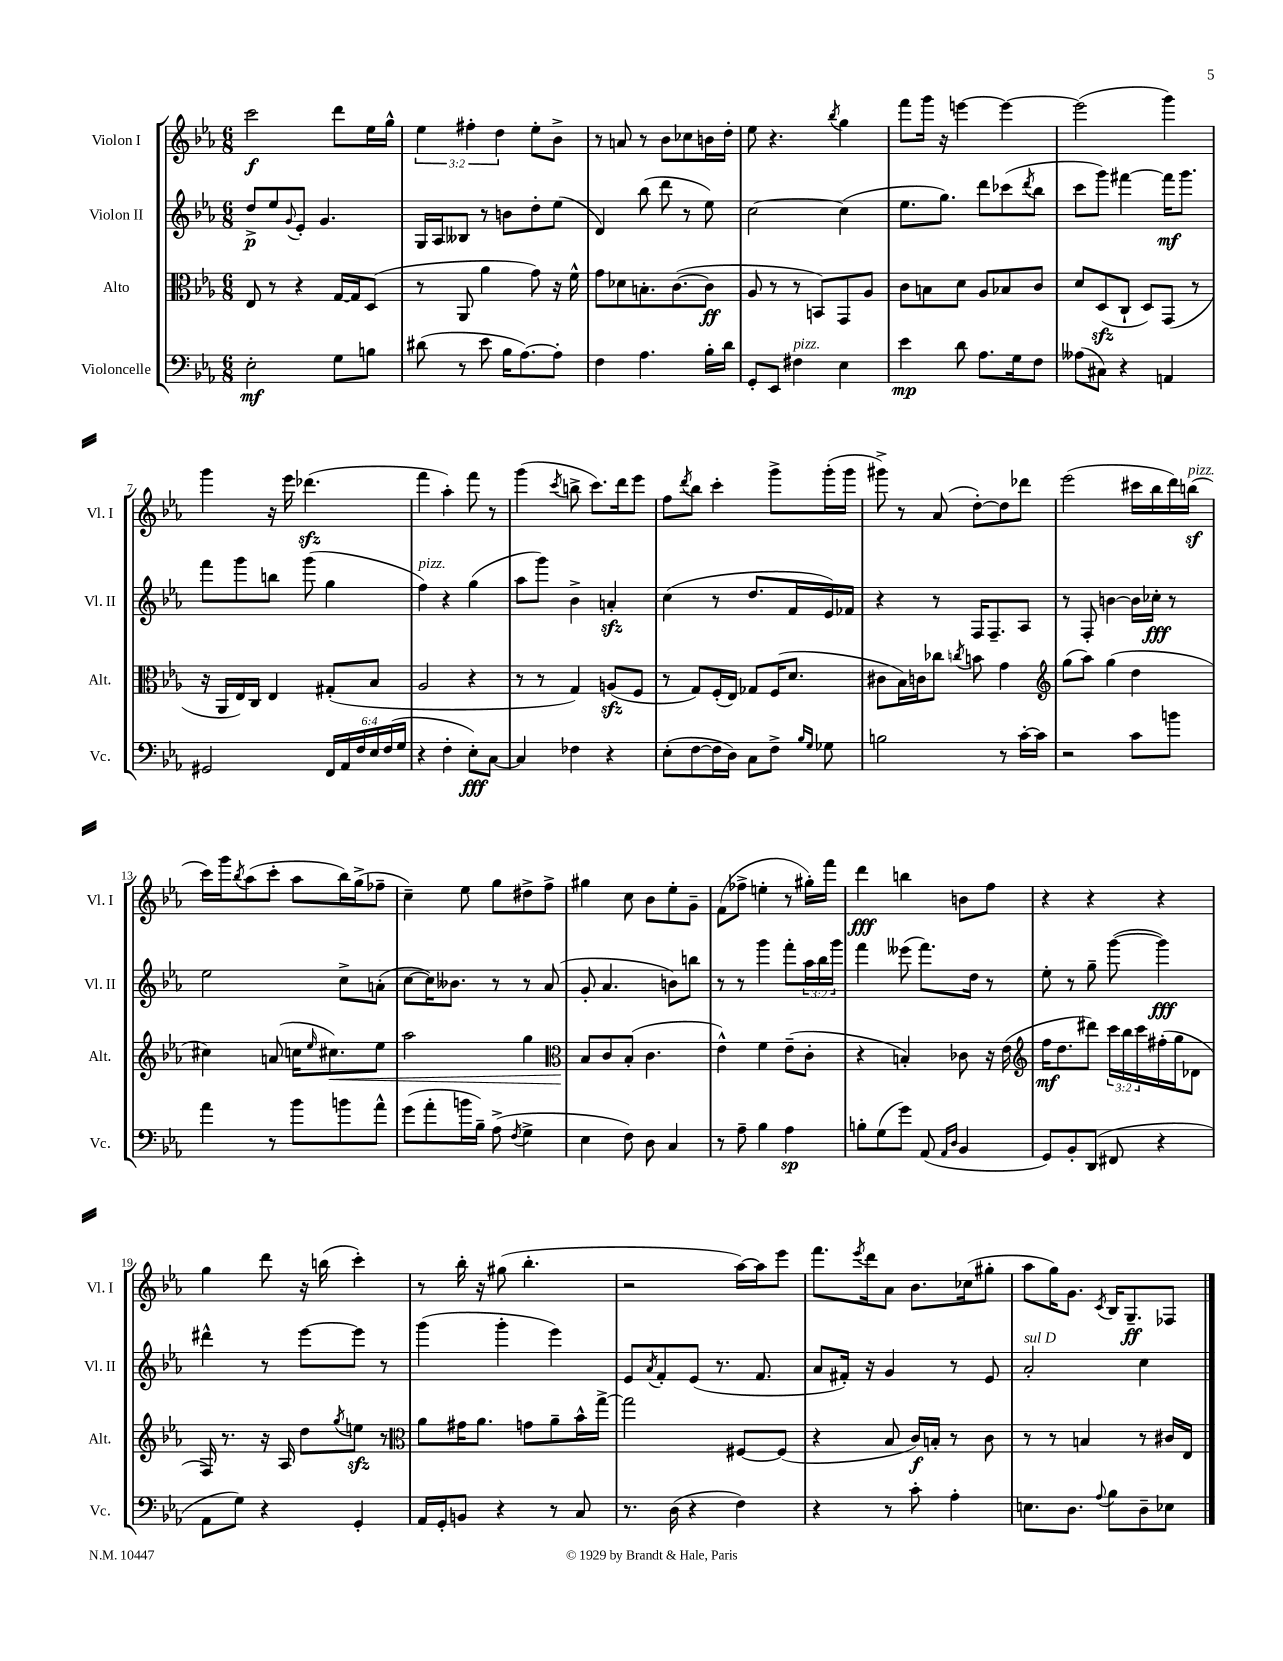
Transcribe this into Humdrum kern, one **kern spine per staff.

**kern	**dynam	**kern	**dynam	**kern	**dynam	**kern	**dynam
*part4	*part4	*part3	*part3	*part2	*part2	*part1	*part1
*staff4	*staff4	*staff3	*staff3	*staff2	*staff2	*staff1	*staff1
*I"Violoncelle	*	*I"Alto	*	*I"Violon II	*	*I"Violon I	*
*I'Vc.	*	*I'Alt.	*	*I'Vl. II	*	*I'Vl. I	*
*clefF4	*	*clefC3	*	*clefG2	*	*clefG2	*
*k[b-e-a-]	*	*k[b-e-a-]	*	*k[b-e-a-]	*	*k[b-e-a-]	*
*M6/8	*	*M6/8	*	*M6/8	*	*M6/8	*
=1	=1	=1	=1	=1	=1	=1	=1
2E-'\	mf	8E-/	.	8dd^/L	p	2ccc\	f
.	.	8r	.	8ee-/	.	.	.
.	.	.	.	8qqg/	.	.	.
.	.	4r	.	8e-'/J	.	.	.
.	.	.	.	4.g/	.	.	.
8G\L	.	[16G/LL	.	.	.	8ddd\L	.
.	.	16G/J]	.	.	.	.	.
8Bn\J	.	(8D/J	.	.	.	16ee-\L	.
.	.	.	.	.	.	16gg^^\JJ	.
=2	=2	=2	=2	=2	=2	=2	=2
(8d#X\	.	8r	.	16G/LL	.	6ee-\	.
.	.	.	.	16A-/J	.	.	.
8r	.	8AA-/	.	8B--X/J	.	.	.
.	.	.	.	.	.	6ff#X'\	.
8e-\	.	4a-\	.	8r	.	.	.
.	.	.	.	.	.	6dd\	.
16B-\KL	.	.	.	8bn\L	.	.	.
[8.A-\)	.	.	.	.	.	.	.
.	.	8g\)	.	8dd'\	.	8ee-'\L	.
8A-'\J]	.	16r	.	(8ee-\J	.	8b-^\J	.
.	.	16f^^\	.	.	.	.	.
=3	=3	=3	=3	=3	=3	=3	=3
4F\	.	8g\L	.	4d/)	.	8r	.
.	.	8d-X\	.	.	.	8an/	.
4.A-\	.	8.Bn'\	.	(8bb-\	.	8r	.
.	.	.	.	8ddd\	.	8b-\L	.
.	.	([8.c\	.	.	.	.	.
.	.	.	.	8r	.	8cc-X\	.
16B-'\LL	.	8c\J]	ff	8ee-\)	.	16bn\L	.
16d\JJ	.	.	.	.	.	16dd'\JJ	.
=4	=4	=4	=4	=4	=4	=4	=4
8GG'/L	.	8A-/	.	[2cc\	.	8ee-\	.
8EE-/J	.	8r	.	.	.	4.r	.
!LO:TX:a:i:t=pizz.	!	!	!	!	!	!	!
4F#X\	.	8r	.	.	.	.	.
.	.	8BBn/L)	.	.	.	.	.
.	.	.	.	.	.	8qbb-/	.
4E-\	.	8GG/	.	(4cc\]	.	4gg\	.
.	.	8A-/J	.	.	.	.	.
=5	=5	=5	=5	=5	=5	=5	=5
4e-\	mp	8c\L	.	8.ee-\L	.	8fff\L	.
.	.	8Bn\	.	.	.	16ggg\Jk	.
.	.	.	.	8.gg\J)	.	16r	.
8d\	.	8d\J	.	.	.	[4eeen\	.
8.A-\L	.	8A-/L	.	8ddd\L	.	.	.
.	.	8B-X/	.	(8ccc-X\	.	4eee\_	.
16G\k	.	.	.	.	.	.	.
.	.	.	.	8qddd/	.	.	.
8F\J	.	8c/J	.	8bb-\J	.	.	.
=6	=6	=6	=6	=6	=6	=6	=6
(8A--X\L	.	8d/L	.	8ccc\L	.	(2eee\]	.
8C#X\J)	.	(8Dzz/	.	8ggg\J)	.	.	.
4r	.	8C`/J	.	[4fff#X\	.	.	.
.	.	8D/L)	.	.	.	.	.
4AAn/	.	(8GG/J	.	16fff#\KL]	mf	4ggg\)	.
.	.	.	.	8.ggg\J	.	.	.
.	.	8r	.	.	.	.	.
!!LO:LB:g=z
=7	=7	=7	=7	=7	=7	=7	=7
2GG#X/	.	16r	.	8fff\L	.	4ggg\	.
.	.	16AA-/LL	.	.	.	.	.
.	.	16E-/)	.	8ggg\	.	.	.
.	.	16C/JJ	.	.	.	.	.
.	.	4E-/	.	8bbn\J	.	16r	.
.	.	.	.	.	.	16eee-\	.
.	.	.	.	(8ggg\	.	(4.ddd-Xzz\	.
24FF/LL	.	(8G#X'/L	.	4gg\	.	.	.
24AA-/	.	.	.	.	.	.	.
24F/	.	.	.	.	.	.	.
24E-/	.	8B-/J	.	.	.	.	.
(24F/	.	.	.	.	.	.	.
24G/JJ	.	.	.	.	.	.	.
=8	=8	=8	=8	=8	=8	=8	=8
!	!	!	!	!LO:TX:a:i:t=pizz.	!	!	!
4r	.	2A-/	.	4ff\)	.	4fff\	.
4F'\	.	.	.	4r	.	4aa-'\)	.
8E-'\L)	fff	4r	.	(4gg\	.	8fff\	.
[8C\J	.	.	.	.	.	8r	.
=9	=9	=9	=9	=9	=9	=9	=9
4C/]	.	8r	.	8aa-\L	.	(4ggg\	.
.	.	8r	.	8ggg\J)	.	.	.
.	.	.	.	.	.	8qccc/	.
4F-X\	.	4G/)	.	4b-^\	.	8bbn^\	.
.	.	.	.	.	.	8.ccc\L)	.
4r	.	(8Anzz/L	.	4anzz'/	.	.	.
.	.	.	.	.	.	16ddd\k	.
.	.	8F/J	.	.	.	8eee-\J	.
=10	=10	=10	=10	=10	=10	=10	=10
(8E-'\L	.	8r	.	(4cc\	.	8ff\L	.
.	.	.	.	.	.	8qddd/	.
[8F\	.	8G/L)	.	.	.	8bb-\J	.
16F\L]	.	(16F'/L	.	8r	.	4ccc'\	.
16D\JJ)	.	16E-/JJ)	.	.	.	.	.
8C\L	.	8G-X/L	.	8.dd/L	.	.	.
8F^\J	.	(16F/K	.	.	.	8ggg^\L	.
.	.	8.d/J	.	16f/L	.	.	.
16qqB-/LL	.	.	.	.	.	.	.
16qqG/JJ	.	.	.	.	.	.	.
8G-X\	.	.	.	16e-/)	.	(16ggg'\L	.
.	.	.	.	16f-X/JJ	.	16ggg\JJ	.
=11	=11	=11	=11	=11	=11	=11	=11
2Bn\	.	8c#X\L	.	4r	.	8ggg#X^\)	.
.	.	16B-\L)	.	.	.	8r	.
.	.	16cn\J	.	.	.	.	.
.	.	8cc-X\J	.	8r	.	(8a-/	.
.	.	8qccn/	.	.	.	.	.
.	.	8bn\	.	16F/KL	.	[8dd'\L)	.
.	.	.	.	8.F~/	.	.	.
8r	.	4g\	.	.	.	8dd\]	.
[16c'\LL	.	.	.	8A-/J	.	8ddd-X\J	.
16c\JJ]	.	.	.	.	.	.	.
=12	=12	=12	=12	=12	=12	=12	=12
*	*	*clefG2	*	*	*	*	*
2r	.	(8gg\L	.	8r	.	(2eee-\	.
.	.	8aa-\J)	.	8F'/	.	.	.
.	.	(4gg\	.	[4bn\	.	.	.
8c\L	.	4dd\	.	16b\LL]	.	16ccc#X\LL	.
.	.	.	.	16cc-X'\JJ	fff	16bb-\	.
8bn\J	.	.	.	8r	.	16ddd\)	.
!	!	!	!	!	!	!LO:TX:a:i:t=pizz.	!
.	.	.	.	.	.	(16bbnz\JJ	.
!!LO:LB:g=z
=13	=13	=13	=13	=13	=13	=13	=13
4a-\	.	4cc#X\)	.	2ee-\	.	16ccc\LL)	.
.	.	.	.	.	.	16ggg\J	.
.	.	.	.	.	.	8qbb-/	.
.	.	.	.	.	.	(8aa-\	.
8r	.	(8an/	.	.	.	8ccc'\J	.
8b-\L	.	16ccn\KL	.	.	.	8aa-\L	.
.	.	16qqee-/	.	.	.	.	.
!	!	!	!LO:HP:b	!	!	!	!
.	.	8.cc#X\)	<	.	.	.	.
8bn\	.	.	.	8cc^\L	.	16bb-\L)	.
.	.	.	.	.	.	(16gg^\J	.
8a-^^\J	.	8ee-\J	.	(8an'\J	.	8ff-X~\J	.
=14	=14	=14	=14	=14	=14	=14	=14
(8g\L	.	2aa-\	.	[8cc\L	.	4cc~\)	.
8a-'\	.	.	.	16cc\K])	.	.	.
.	.	.	.	8.b--X\J	.	.	.
16bn\L	.	.	.	.	.	8ee-\	.
16B-~\JJ)	.	.	.	.	.	.	.
(8A-^\	.	.	.	8r	.	8gg\L	.
8qF/	.	.	.	.	.	.	.
4G^\	.	4gg\	.	8r	.	8dd#X^\	.
.	.	.	.	(8a-/	.	8ff^\J	.
=15	=15	=15	=15	=15	=15	=15	=15
*	*	*clefC3	*	*	*	*	*
4E-\	.	8B-/L	.	8g'/	.	4gg#X\	.
.	.	8c/	[	4.a-/	.	.	.
8F\)	.	(8B-'/J	.	.	.	8cc\	.
8D\	.	4.c\	.	.	.	8b-\L	.
4C/	.	.	.	8bn\L)	.	8ee-'\	.
.	.	.	.	8bbn\J	.	8g~\J	.
=16	=16	=16	=16	=16	=16	=16	=16
8r	.	4e-^^\)	.	8r	.	(8f\L	.
8A-~\	.	.	.	8r	.	8ff-X^\J	.
4B-\	.	4f\	.	4ggg\	.	4een'\	.
4A-\	sp	(8e-~\L	.	8fff'\L	.	8r	.
.	.	8c'\J	.	24aa-\L	.	16gg#X'\LL)	.
.	.	.	.	24bb-\	.	.	.
.	.	.	.	.	.	16fff\JJ	.
.	.	.	.	24ggg\JJ	.	.	.
=17	=17	=17	=17	=17	=17	=17	=17
8Bn'\L	.	4r	.	4fff\	.	4ddd\	fff
(8G\	.	.	.	.	.	.	.
8g\J)	.	4Bn'/)	.	(8eee--X\	.	4bbn\	.
(8AA-/	.	.	.	8.fff\L)	.	.	.
16qqAA-/LL	.	.	.	.	.	.	.
16qqD/JJ	.	.	.	.	.	.	.
4BB-/	.	8c-X\	.	.	.	8bn\L	.
.	.	.	.	16dd\Jk	.	.	.
.	.	16r	.	8r	.	8ff\J	.
.	.	(16e-\	.	.	.	.	.
=18	=18	=18	=18	=18	=18	=18	=18
*	*	*clefG2	*	*	*	*	*
8GG/L)	.	16ff\KL	mf	8ee-'\	.	4r	.
.	.	8.dd\	.	.	.	.	.
8BB-'/	.	.	.	8r	.	.	.
(8DD/J	.	8ddd#X\J)	.	8gg~\	.	4r	.
8FF#X/	.	24ccc\LL	.	([8ggg\	.	.	.
.	.	24bb-\	.	.	.	.	.
.	.	24ccc\	.	.	.	.	.
4r	.	(16ff#X'\	.	4ggg\])	fff	4r	.
.	.	16gg\J	.	.	.	.	.
.	.	8d-X\J	.	.	.	.	.
!!LO:LB:g=z
=19	=19	=19	=19	=19	=19	=19	=19
8AA-\L	.	16F/)	.	4ddd#X^^\	.	4gg\	.
.	.	8.r	.	.	.	.	.
8G\J)	.	.	.	.	.	.	.
4r	.	16r	.	8r	.	8ddd\	.
.	.	16A-/	.	.	.	.	.
.	.	8dd\L	.	[8eee-\L	.	16r	.
.	.	.	.	.	.	(16bbn\	.
.	.	8qgg/	.	.	.	.	.
4GG'/	.	8eenzz\J	.	8eee-\J]	.	4ccc'\)	.
.	.	8r	.	8r	.	.	.
=20	=20	=20	=20	=20	=20	=20	=20
*	*	*clefC3	*	*	*	*	*
16AA-/LL	.	8a-\L	.	(4ggg\	.	8r	.
16GG'/J	.	.	.	.	.	.	.
8BBn/J	.	16g#X\K	.	.	.	16bb-'\	.
.	.	8.a-\J	.	.	.	16r	.
4r	.	.	.	4ggg'\	.	(8gg#X\	.
.	.	8gn\L	.	.	.	4.bb-'\	.
8r	.	8a-~\	.	4eee-\)	.	.	.
8C/	.	16b-^^\L	.	.	.	.	.
.	.	[16gg^\JJ	.	.	.	.	.
=21	=21	=21	=21	=21	=21	=21	=21
8.r	.	2gg\]	.	8e-/L	.	2r	.
.	.	.	.	8qa-/	.	.	.
.	.	.	.	8f'/	.	.	.
(16D\	.	.	.	.	.	.	.
4r	.	.	.	(8e-/J	.	.	.
.	.	.	.	8.r	.	.	.
4F\)	.	[8F#X/L	.	.	.	[16aa-\LL)	.
.	.	.	.	8.f/	.	16aa-\J]	.
.	.	(8F#/J]	.	.	.	8eee-\J	.
=22	=22	=22	=22	=22	=22	=22	=22
4r	.	4r	.	8a-/L	.	8.fff\L	.
.	.	.	.	16f#X'/Jk)	.	.	.
.	.	.	.	.	.	8qeee-/	.
.	.	.	.	16r	.	16ddd\k	.
8r	.	8B-/	.	4g/	.	8a-\J	.
8c'\	.	16c/LL)	f	.	.	8.b-\L	.
.	.	16Bn'/JJ	.	.	.	.	.
4A-'\	.	8r	.	8r	.	.	.
.	.	.	.	.	.	(16cc-X\k	.
.	.	8c\	.	8e-/	.	8gg#X'\J	.
=23	=23	=23	=23	=23	=23	=23	=23
!	!	!	!	!LO:TX:a:i:t=sul D	!	!	!
8.En\L	.	8r	.	2a-'/	.	8aa-\L	.
.	.	8r	.	.	.	16gg\K)	.
8.D\J	.	.	.	.	.	8.g\J	.
.	.	4Bn/	.	.	.	.	.
8qqA-/	.	.	.	.	.	8qc/	.
8B-\L	.	.	.	.	.	16B-/KL	.
.	.	.	.	.	.	8.G~/	ff
8D~\	.	8r	.	4cc\	.	.	.
8E-X\J	.	16c#X/LL	.	.	.	8F-X/J	.
.	.	16E-/JJ	.	.	.	.	.
==	==	==	==	==	==	==	==
*-	*-	*-	*-	*-	*-	*-	*-
